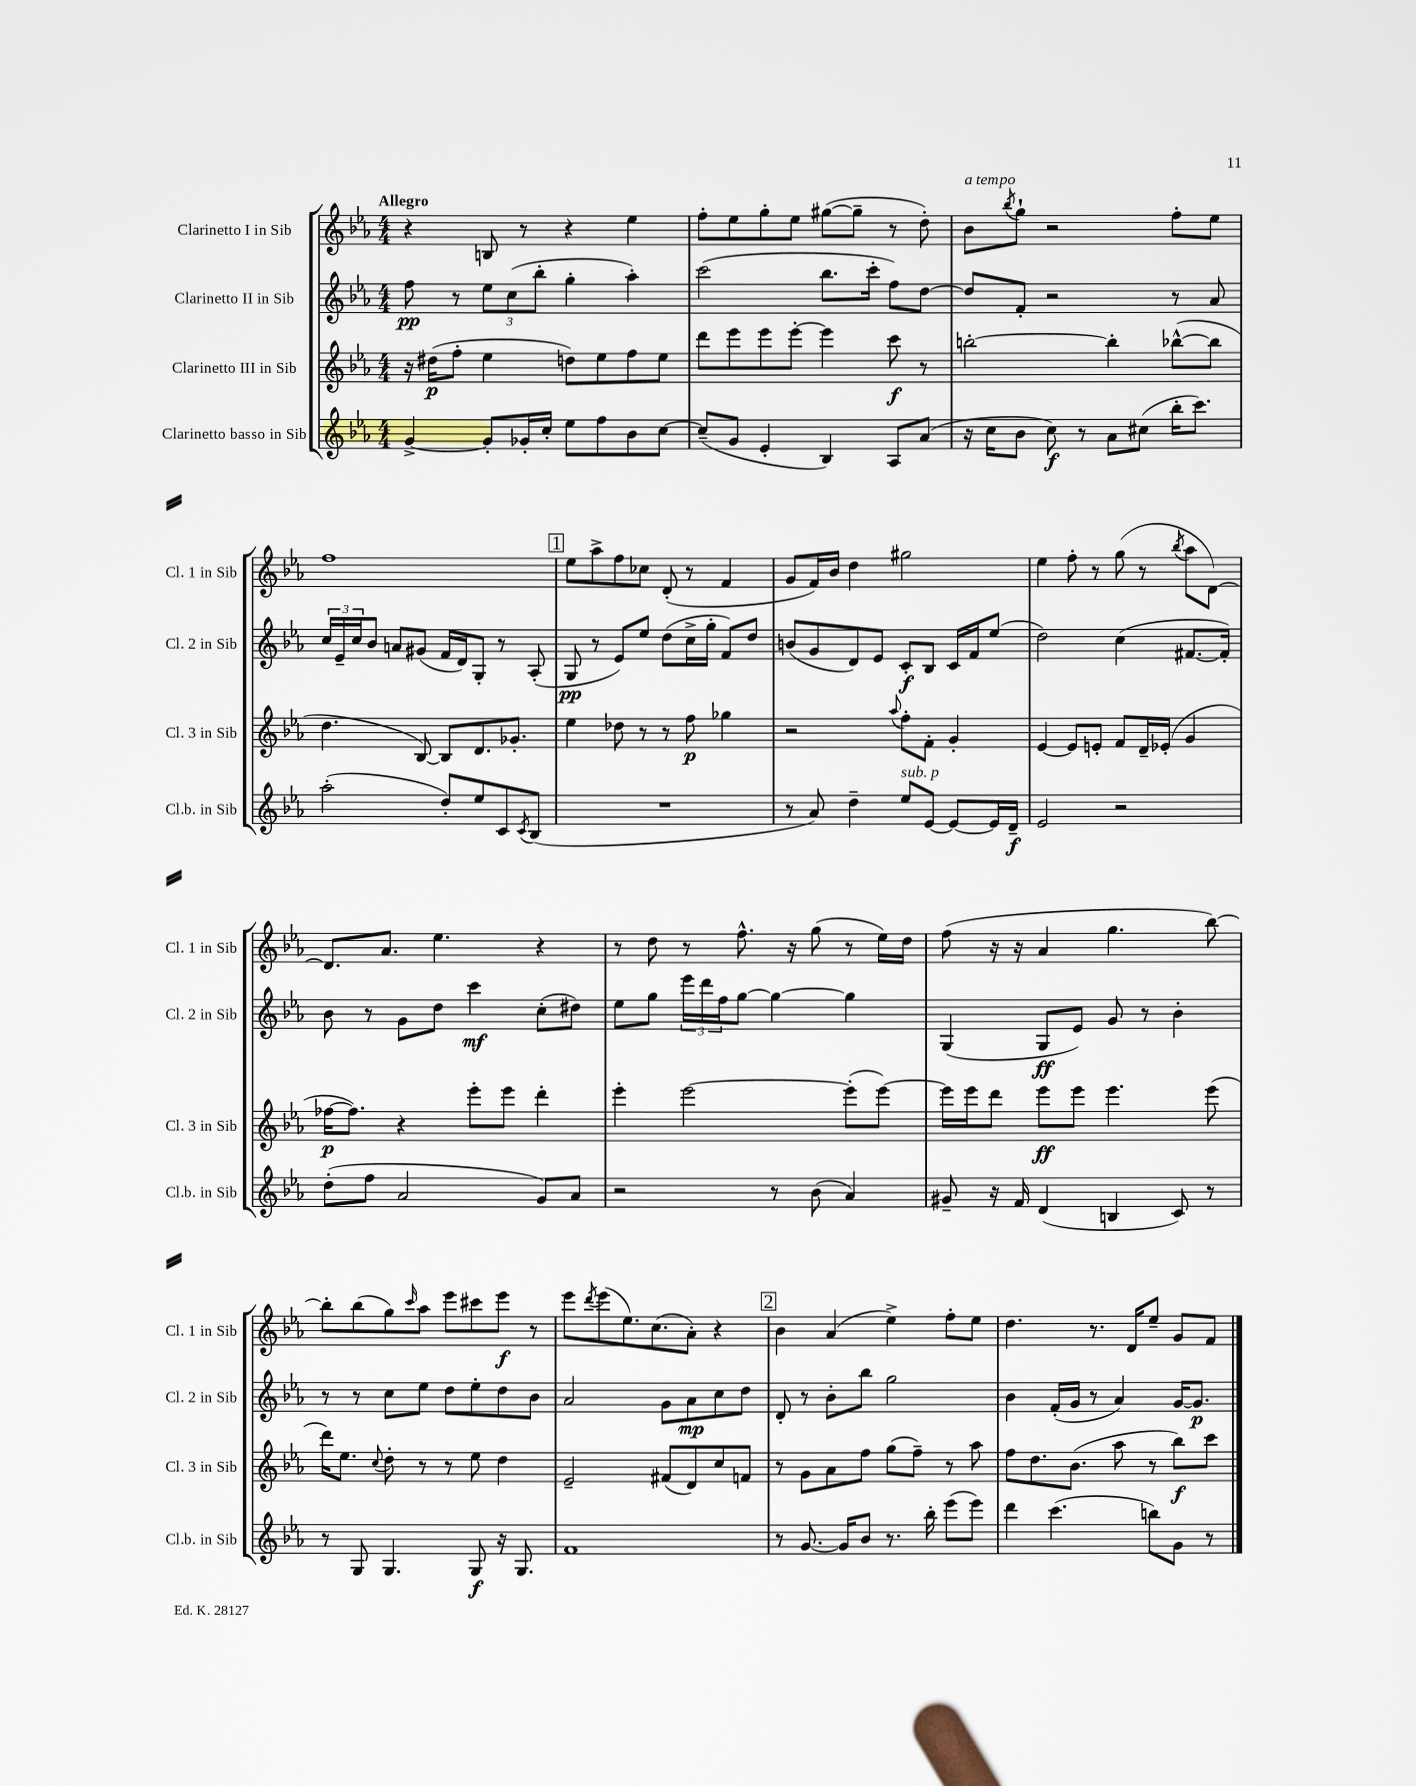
<<
\new StaffGroup <<
\new Staff = "s0" \with { instrumentName = "Clarinetto I in Sib" shortInstrumentName = "Cl. 1 in Sib" } {
    \clef treble \key ees \major \numericTimeSignature \time 4/4 \tempo "Allegro"
    r4 b8 r8 r4 ees''4 |
    f''8-. ees''8 g''8-. ees''8 gis''8~( gis''8-- r8 d''8-.) |
    bes'8^\markup { \italic "a tempo" } \acciaccatura { bes''8 } g''8-! r2 f''8-. ees''8 |
    f''1 |
    \mark \markup { \box "1" } ees''8 aes''8-> f''8 ces''8 d'8-.( r8 f'4 |
    g'8 f'16) bes'16 d''4 gis''2 |
    ees''4 f''8-. r8 g''8( r8 \acciaccatura { bes''8 } aes''8 d'8~) |
    d'8. aes'8. ees''4. r4 |
    r8 d''8 r8 f''8.-^ r16 g''8( r8 ees''16) d''16 |
    f''8( r16 r16 aes'4 g''4. bes''8~) |
    bes''8-. bes''8( g''8) \grace { c'''16 } aes''8 ees'''8 cis'''8 ees'''8\f r8 |
    ees'''8 \acciaccatura { d'''8 } ees'''8( ees''8.) c''8.( aes'8-.) r4 |
    \mark \markup { \box "2" } bes'4 aes'4( ees''4->) f''8-. ees''8 |
    d''4. r8. d'16 ees''8-- g'8 f'8 \bar "|." |
}
\new Staff = "s1" \with { instrumentName = "Clarinetto II in Sib" shortInstrumentName = "Cl. 2 in Sib" } {
    \clef treble \key ees \major \numericTimeSignature \time 4/4
    f''8\pp r8 \tuplet 3/2 { ees''8 c''8( bes''8-. } g''4-. aes''4-.) |
    c'''2( bes''8. c'''16-. f''8) d''8~ |
    d''8 f'8-. r2 r8 aes'8 |
    \tuplet 3/2 { c''16 ees'16-- c''16 } bes'8 a'8 gis'8( f'16 d'16) g8-. r8 aes8-.( |
    \mark \markup { \box "1" } g8\pp r8 ees'8) ees''8 d''8( c''16-> g''16-. f'8) d''8 |
    b'8( g'8 d'8) ees'8 c'8-.\f bes8 c'16 f'16 ees''8( |
    d''2) c''4( fis'8.~ fis'16-.) |
    bes'8 r8 g'8 d''8 c'''4\mf c''8-.( dis''8) |
    ees''8 g''8 \tuplet 3/2 { ees'''16 d'''16 f''16 } g''8~ g''4~ g''4 |
    g4( g8\ff ees'8) g'8 r8 bes'4-. |
    r8 r8 c''8 ees''8 d''8 ees''8-. d''8 bes'8 |
    aes'2 g'8 aes'8\mp c''8 d''8 |
    \mark \markup { \box "2" } d'8-. r8 bes'8-. bes''8 g''2 |
    bes'4 f'16-.( g'16 r8 aes'4) g'16~ g'8.\p \bar "|." |
}
\new Staff = "s2" \with { instrumentName = "Clarinetto III in Sib" shortInstrumentName = "Cl. 3 in Sib" } {
    \clef treble \key ees \major \numericTimeSignature \time 4/4
    r16 dis''16\p( f''8-. ees''4 d''8) ees''8 f''8 ees''8 |
    d'''8 ees'''8 ees'''8 ees'''8~-. ees'''4 c'''8\f r8 |
    b''2~-. b''4-. bes''8~-^( bes''8 |
    d''4. bes8~) bes8 d'8. ges'8.-. |
    \mark \markup { \box "1" } ees''4 des''8 r8 r8 f''8\p ges''4 |
    r2 \appoggiatura { aes''8 } f''8-. f'8-. g'4-. |
    ees'4~ ees'8 e'8-. f'8 d'16-- ees'16-.( g'4 |
    fes''16~\p fes''8.) r4 ees'''8-. ees'''8 d'''4-. |
    ees'''4-. ees'''2~ ees'''8-.( ees'''8~) |
    ees'''16 ees'''16 d'''8 ees'''8\ff ees'''8 ees'''4. ees'''8( |
    d'''16) ees''8. \appoggiatura { c''8 } d''8-. r8 r8 ees''8 d''4 |
    ees'2-- fis'8( d'8) c''8 f'8 |
    \mark \markup { \box "2" } r8 g'8 aes'8 f''8 g''8( f''8--) r8 aes''8 |
    f''8 d''8. bes'8.( aes''8 r8 bes''8\f) c'''8 \bar "|." |
}
\new Staff = "s3" \with { instrumentName = "Clarinetto basso in Sib" shortInstrumentName = "Cl.b. in Sib" } {
    \clef treble \key ees \major \numericTimeSignature \time 4/4
    g'4~-> g'8-. ges'16-. c''16-. ees''8 f''8 bes'8 c''8~ |
    c''8--( g'8 ees'4-. bes4) aes8 aes'8( |
    r16 c''16 bes'8 c''8\f) r8 aes'8 cis''8( bes''16-. c'''8.) |
    aes''2-.( d''8-.) ees''8 c'8 \acciaccatura { c'8 } bes8( |
    \mark \markup { \box "1" } R1 |
    r8 aes'8) d''4-- ees''8^\markup { \italic "sub. p" } ees'8~ ees'8~ ees'16 d'16--\f |
    ees'2 r2 |
    d''8-.( f''8 aes'2 g'8) aes'8 |
    r2 r8 bes'8( aes'4) |
    gis'8-- r16 f'16 d'4( b4 c'8) r8 |
    r8 g8 g4. g8\f r16 g8. |
    f'1 |
    \mark \markup { \box "2" } r8 g'8.~ g'16 bes'8 r8. bes''16-. ees'''8( ees'''8) |
    d'''4 c'''4.( b''8) g'8 r8 \bar "|." |
}
>>
>>
\layout { \context { \Score \remove "Bar_number_engraver" } }
